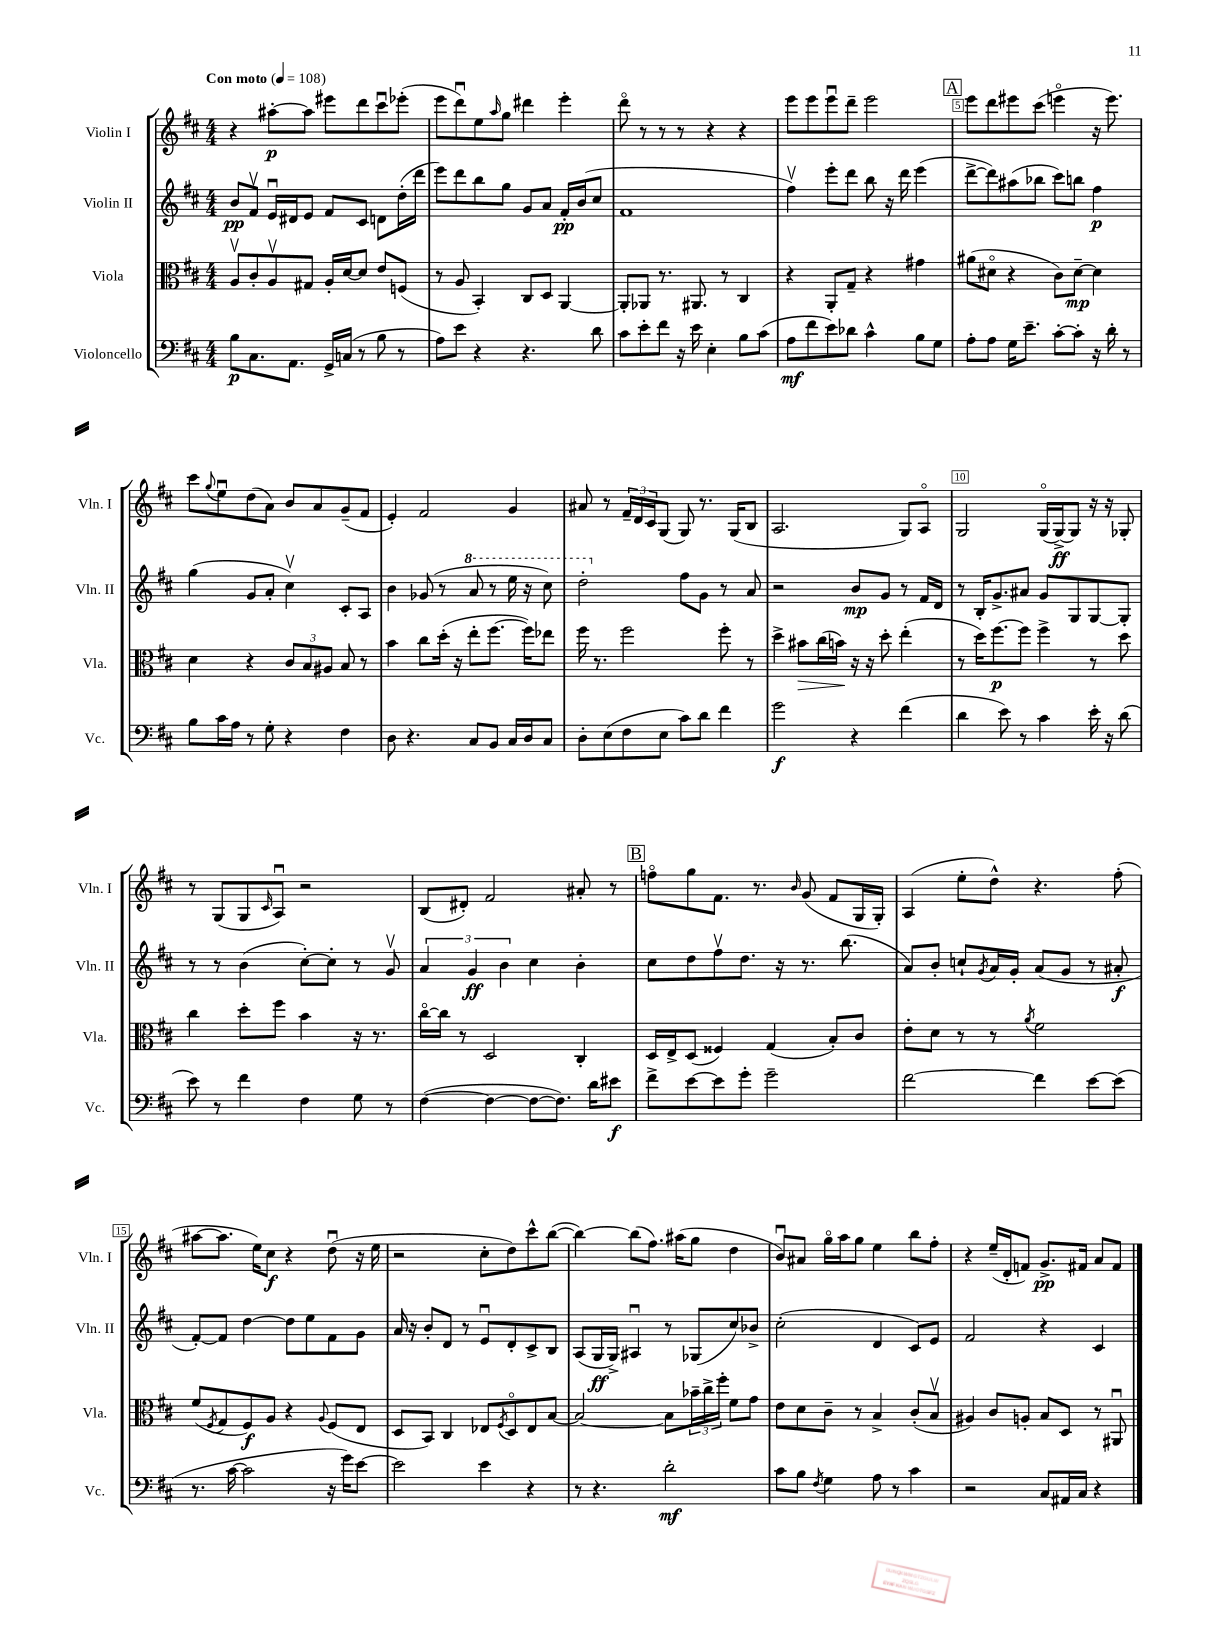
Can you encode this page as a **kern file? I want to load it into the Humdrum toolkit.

**kern	**dynam	**kern	**dynam	**kern	**dynam	**kern	**dynam
*part4	*part4	*part3	*part3	*part2	*part2	*part1	*part1
*staff4	*staff4	*staff3	*staff3	*staff2	*staff2	*staff1	*staff1
*I"Violoncello	*	*I"Viola	*	*I"Violin II	*	*I"Violin I	*
*I'Vc.	*	*I'Vla.	*	*I'Vln. II	*	*I'Vln. I	*
*clefF4	*	*clefC3	*	*clefG2	*	*clefG2	*
*k[f#c#]	*	*k[f#c#]	*	*k[f#c#]	*	*k[f#c#]	*
*M4/4	*	*M4/4	*	*M4/4	*	*M4/4	*
*MM108	*	*MM108	*	*MM108	*	*MM108	*
=1	=1	=1	=1	=1	=1	=1	=1
!	!	!	!	!	!	!LO:TX:a:B:t=Con moto	!
8B\L	p	8Av/L	.	8b/L	pp	4r	.
8.C#\	.	8c#'/	.	8f#v/J	.	.	.
.	.	8Av/	.	16eu/LL	.	[8aa#X'\L	p
8.AA\J	.	.	.	16d#X/J	.	.	.
.	.	8G#X/J	.	8e/J	.	8aa#\J]	.
16GG^/LL	.	16A'/LL	.	8f#/L	.	8eee#X\L	.
(16Cn/JJ	.	[16d/J	.	.	.	.	.
8r	.	8d/J]	.	8c#/J	.	8ddd\	.
8B\	.	8e/L	.	8dn\L	.	8ccc#u\	.
8r	.	(8Fn/J	.	(16dd'\L	.	(8eee-X'\J	.
.	.	.	.	16ddd\JJ	.	.	.
=2	=2	=2	=2	=2	=2	=2	=2
8A\L)	.	8r	.	8eee\L)	.	8eee\L	.
8e\J	.	8A/	.	8ddd\	.	8dddu\)	.
4r	.	4BB'/)	.	8bb\	.	8ee\	.
.	.	.	.	.	.	16qqaa/	.
.	.	.	.	8gg\J	.	8gg\J	.
4.r	.	8C#/L	.	8g/L	.	4ddd#X\	.
.	.	8D/J	.	8a/J	.	.	.
.	.	[4AA/	.	16f#'/LL	pp	4eee'\	.
.	.	.	.	(16b/J	.	.	.
8d\	.	.	.	8cc#/J	.	.	.
=3	=3	=3	=3	=3	=3	=3	=3
8c#\L	.	8AA'/L]	.	1f#	.	8ddd\	.
8e'\	.	8AA-X/J	.	.	.	8r	.
8f#\J	.	8.r	.	.	.	8r	.
16r	.	.	.	.	.	8r	.
16e\	.	8.AA#X/	.	.	.	.	.
4E'\	.	.	.	.	.	4r	.
.	.	8r	.	.	.	.	.
8B\L	.	4C#/	.	.	.	4r	.
(8c#\J	.	.	.	.	.	.	.
=4	=4	=4	=4	=4	=4	=4	=4
8A\L	mf	4r	.	4ff#v\)	.	8eee\L	.
8f#\	.	.	.	.	.	8eee\	.
8e\)	.	8AA'/L	.	8eee'\L	.	8eeeu\	.
8d-X\J	.	8G~/J	.	8ddd\J	.	8ddd~\J	.
4c#^^\	.	4r	.	8bb\	.	2eee\	.
.	.	.	.	16r	.	.	.
.	.	.	.	16ddd\	.	.	.
8B\L	.	4g#X\	.	(4eee\	.	.	.
8G\J	.	.	.	.	.	.	.
!!LO:REH:place=s1:t=A
=5	=5	=5	=5	=5	=5	=5	=5
8A'\L	.	(8a#X\L	.	[8ddd^\L	.	8eee\L	.
8A\J	.	8d#X\J	.	8ddd\])	.	8ddd\	.
16G\KL	.	4r	.	(8aa#X\	.	8eee#X\	.
8.e~\J	.	.	.	.	.	.	.
.	.	.	.	8bb-X\J	.	(8ccc#\J	.
[8c#'\L	.	8c#\L)	.	8ccc#\L)	.	4eeen\	.
8c#'\J]	.	[8d#~\J	mp	8bbn\J	.	.	.
16r	.	4d#\]	.	4ff#\	p	16r	.
16d'\	.	.	.	.	.	8.eee\)	.
8r	.	.	.	.	.	.	.
!!LO:LB:g=z
=6	=6	=6	=6	=6	=6	=6	=6
8B\L	.	4d\	.	(4gg\	.	8ccc#\L	.
.	.	.	.	.	.	8qqgg/	.
16c#\L	.	.	.	.	.	8eeu\	.
16A\JJ	.	.	.	.	.	.	.
8r	.	4r	.	8g/L	.	(8dd\	.
8G'\	.	.	.	8a'/J	.	8a\J)	.
4r	.	12c#/L	.	4cc#v\)	.	8b/L	.
.	.	12B/	.	.	.	.	.
.	.	.	.	.	.	8a/	.
.	.	12A#X/J	.	.	.	.	.
4F#\	.	8B/	.	8c#'/L	.	(8g~/	.
.	.	8r	.	8A/J	.	8f#/J	.
=7	=7	=7	=7	=7	=7	=7	=7
8D\	.	4b\	.	4b\	.	4e'/)	.
4.r	.	.	.	.	.	.	.
.	.	8cc#\L	.	(8g-X/	.	2f#/	.
.	.	(16dd'\Jk	.	8r	.	.	.
.	.	16r	.	.	.	.	.
*	*	*	*	*8va	*	*	*
8C#/L	.	8ee'\L	.	8aa/	.	.	.
8BB/J	.	[8.ff#\J	.	8r	.	.	.
16C#/LL	.	.	.	16eee\	.	4g/	.
16D/J	.	16ff#\KL])	.	16r	.	.	.
8C#/J	.	8ee-X\J	.	8ccc#\)	.	.	.
=8	=8	=8	=8	=8	=8	=8	=8
8D'\L	.	16ff#\	.	2ddd'\	.	8a#X/	.
.	.	8.r	.	.	.	.	.
(8E\	.	.	.	.	.	8r	.
8F#\	.	2ff#\	.	.	.	24f#~/LL	.
.	.	.	.	.	.	24d/	.
.	.	.	.	.	.	24c#/J	.
8E\J	.	.	.	.	.	(8G/J	.
*	*	*	*	*X8va	*	*	*
8c#\L)	.	.	.	8ff#\L	.	8G/)	.
8d\J	.	.	.	8g\J	.	8.r	.
4f#\	.	8ff#'\	.	8r	.	.	.
.	.	.	.	.	.	(16G/KL	.
.	.	8r	.	8a/	.	8B/J	.
=9	=9	=9	=9	=9	=9	=9	=9
2g\	f	4dd^\	.	2r	.	2.A/	.
!	!	!	!LO:HP:b	!	!	!	!
.	.	8b#X\L	>	.	.	.	.
.	.	(16cc#\L	.	.	.	.	.
.	.	16bn\JJ)	.	.	.	.	.
4r	.	16r	]	8b/L	mp	.	.
.	.	16r	.	.	.	.	.
.	.	8dd'\	.	8g/J	.	.	.
(4f#\	.	(4ee'\	.	8r	.	8G/L)	.
.	.	.	.	16f#/LL	.	8A/J	.
.	.	.	.	16d/JJ	.	.	.
=10	=10	=10	=10	=10	=10	=10	=10
4d\	.	8r	.	8r	.	2G/	.
.	.	16dd\KL)	.	16B'/KL	.	.	.
.	.	[8.ff#\	p	8.g^/	.	.	.
8e\)	.	.	.	.	.	.	.
8r	.	8ff#\J]	.	8a#X/J	.	.	.
4c#\	.	4ff#^\	.	8g/L	.	(16G/LL	.
.	.	.	.	.	.	[16G^/J)	ff
.	.	.	.	8G/	.	8G/J]	.
16e'\	.	8r	.	[8G/	.	16r	.
16r	.	.	.	.	.	16r	.
(8d\	.	8dd\	.	8G'/J]	.	8G-X'/	.
!!LO:LB:g=z
=11	=11	=11	=11	=11	=11	=11	=11
8e\)	.	4cc#\	.	8r	.	8r	.
8r	.	.	.	8r	.	(8G/L	.
4f#\	.	8dd'\L	.	(4b\	.	8G/	.
.	.	.	.	.	.	16qqc#/	.
.	.	8ff#\J	.	.	.	8Au/J)	.
4F#\	.	4b\	.	[8cc#'\L)	.	2r	.
.	.	.	.	8cc#'\J]	.	.	.
8G\	.	16r	.	8r	.	.	.
.	.	8.r	.	.	.	.	.
8r	.	.	.	8gv/	.	.	.
=12	=12	=12	=12	=12	=12	=12	=12
([4F#\	.	[16cc#\LL	.	6a/	.	(8B/L	.
.	.	16cc#\JJ]	.	.	.	.	.
.	.	8r	.	.	.	8d#X'/J)	.
.	.	.	.	6g/	ff	.	.
4F#\_	.	2D/	.	.	.	2f#/	.
.	.	.	.	6b\	.	.	.
8F#\L_	.	.	.	4cc#\	.	.	.
8.F#\J])	.	.	.	.	.	.	.
.	.	4C#'/	.	4b'\	.	8a#X'/	.
16d\KL	.	.	.	.	.	.	.
8e#X\J	f	.	.	.	.	8r	.
!!LO:REH:place=s1:t=B
=13	=13	=13	=13	=13	=13	=13	=13
8f#^\L	.	16D/LL	.	8cc#\L	.	8ffn\L	.
.	.	16E^/J	.	.	.	.	.
[8e\	.	(8D/J	.	8dd\	.	8gg\	.
8e\]	.	4F##X/)	.	8ff#v\	.	8.f#\J	.
8g'\J	.	.	.	8.dd\J	.	.	.
.	.	.	.	.	.	8.r	.
2g~\	.	(4G/	.	.	.	.	.
.	.	.	.	16r	.	.	.
.	.	.	.	.	.	16qqb/	.
.	.	.	.	8.r	.	(8g/	.
.	.	8B'/L)	.	.	.	8f#/L	.
.	.	.	.	(8.bb\	.	.	.
.	.	8c#/J	.	.	.	16G/L	.
.	.	.	.	.	.	16G'/JJ)	.
=14	=14	=14	=14	=14	=14	=14	=14
[2f#\	.	8e'\L	.	8a/L)	.	(4A/	.
.	.	8d\J	.	8b'/J	.	.	.
.	.	8r	.	8ccn`/L	.	8ee'\L	.
.	.	.	.	8qg/	.	.	.
.	.	8r	.	16a/L	.	8dd^^\J)	.
.	.	.	.	16g'/JJ	.	.	.
.	.	8qa/	.	.	.	.	.
4f#\]	.	2f#\	.	(8a/L	.	4.r	.
.	.	.	.	8g/J	.	.	.
[8e\L	.	.	.	8r	.	.	.
(8e\J]	.	.	.	8a#X'/	f	(8ff#'\	.
!!LO:LB:g=z
=15	=15	=15	=15	=15	=15	=15	=15
8.r	.	(8f#/L	.	[8f#'/L)	.	[8aa#X\L	.
.	.	8qF#/	.	.	.	.	.
.	.	8G/	.	8f#/J]	.	8.aa#\J]	.
[16c#\	.	.	.	.	.	.	.
2c#\]	.	8F#/)	f	[4dd\	.	.	.
.	.	.	.	.	.	16ee\KL)	.
.	.	8A/J	.	.	.	8cc#\J	f
.	.	4r	.	8dd\L]	.	4r	.
.	.	.	.	8ee\	.	.	.
.	.	8qqA/	.	.	.	.	.
16r	.	(8F#/L	.	8f#\	.	(8ddu\	.
16g\KL)	.	.	.	.	.	.	.
[8e\J	.	8E/J	.	8g\J	.	16r	.
.	.	.	.	.	.	16ee\	.
=16	=16	=16	=16	=16	=16	=16	=16
2e\]	.	8D/L	.	16a/	.	2r	.
.	.	.	.	16r	.	.	.
.	.	8BB/J)	.	8b'/L	.	.	.
.	.	4C#/	.	8d/J	.	.	.
.	.	.	.	8r	.	.	.
4e\	.	8E-X/L	.	8eu/L	.	8cc#'\L	.
.	.	8qF#/	.	.	.	.	.
.	.	8D/	.	8d'/	.	8dd\)	.
4r	.	8E-/	.	8c#^/	.	8ccc#^^\	.
.	.	[8B/J	.	8B/J	.	([8bb\J	.
=17	=17	=17	=17	=17	=17	=17	=17
8r	.	2B/_	.	(8A/L	.	4bb\_)	.
4.r	.	.	.	16G/L	ff	.	.
.	.	.	.	16G^/JJ)	.	.	.
.	.	.	.	4A#Xu/	.	(8bb\L]	.
.	.	.	.	.	.	8.ff#\J)	.
2d'\	mf	8B\L]	.	8r	.	.	.
.	.	.	.	.	.	(16aa#X\KL	.
.	.	24b-X~\L	.	(8G-X/L	.	8gg\J	.
.	.	24cc#^\	.	.	.	.	.
.	.	24ff#'\JJ	.	.	.	.	.
.	.	8f#\L	.	8cc#/)	.	4dd\	.
.	.	8g\J	.	8b-X^/J	.	.	.
=18	=18	=18	=18	=18	=18	=18	=18
8c#\L	.	8e\L	.	(2cc#'\	.	8bu/L)	.
8B\J	.	8d\	.	.	.	8a#X/J	.
8qF#/	.	.	.	.	.	.	.
4G\	.	8c#~\J	.	.	.	16gg\LL	.
.	.	.	.	.	.	16aa\J	.
.	.	8r	.	.	.	8gg\J	.
8A\	.	4B^/	.	4d/	.	4ee\	.
8r	.	.	.	.	.	.	.
4c#\	.	(8c#'/L	.	8c#/L)	.	8bb\L	.
.	.	8Bv/J	.	8e/J	.	8ff#'\J	.
=19	=19	=19	=19	=19	=19	=19	=19
2r	.	4A#X/)	.	2f#/	.	4r	.
.	.	8c#/L	.	.	.	(16ee~/LL	.
.	.	.	.	.	.	16d'/J	.
.	.	8An'/J	.	.	.	8fn/J)	.
8C#/L	.	8B/L	.	4r	.	8.g^/L	pp
16AA#X/L	.	8D/J	.	.	.	.	.
16C#/JJ	.	.	.	.	.	16f#X/Jk	.
4r	.	8r	.	4c#/	.	8a/L	.
.	.	8AA#Xu/	.	.	.	8f#/J	.
==	==	==	==	==	==	==	==
*-	*-	*-	*-	*-	*-	*-	*-
